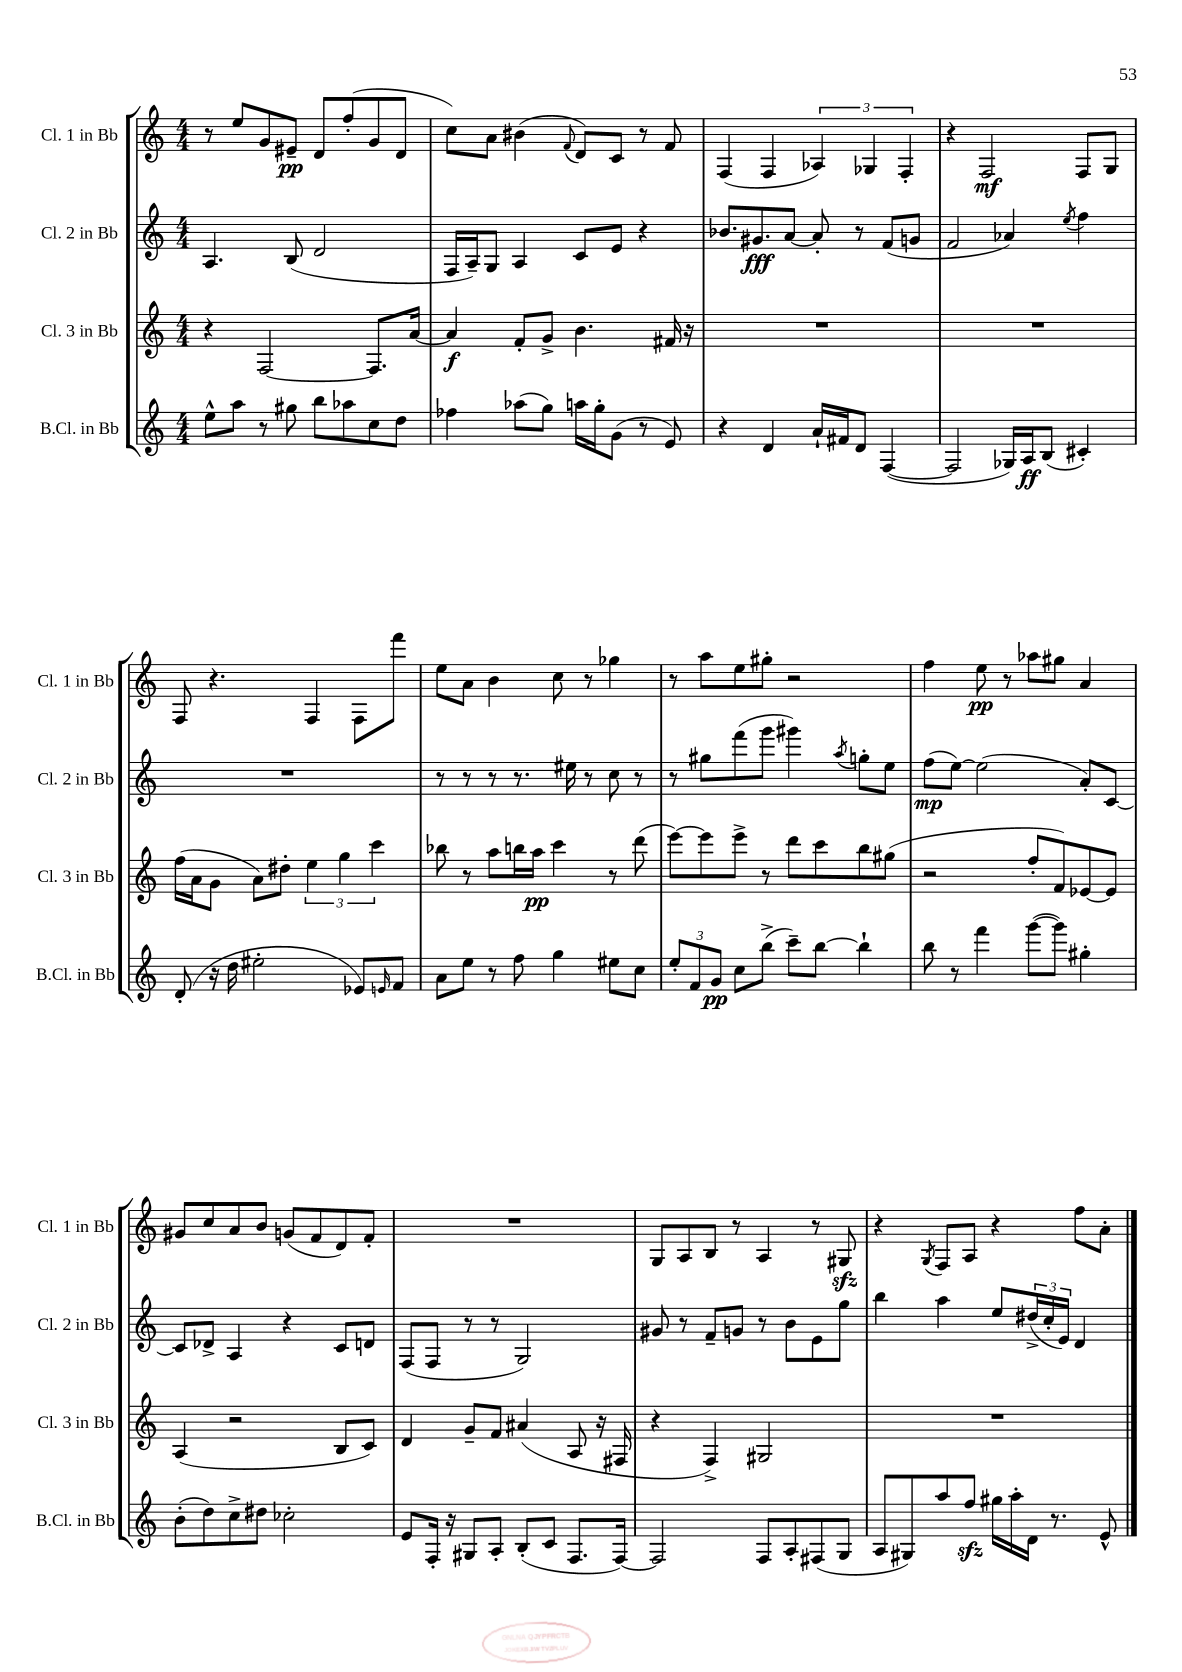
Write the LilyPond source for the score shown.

<<
\new StaffGroup <<
\new Staff = "s0" \with { instrumentName = "Cl. 1 in Bb" shortInstrumentName = "Cl. 1 in Bb" } {
    \clef treble \key c \major \numericTimeSignature \time 4/4
    r8 e''8 g'8 eis'8--\pp d'8 f''8-.( g'8 d'8 |
    c''8) a'8 bis'4( \appoggiatura { f'8 } d'8) c'8 r8 f'8 |
    f4( f4 \tuplet 3/2 { aes4) ges4 f4-. } |
    r4 f2\mf f8 g8 |
    f8 r4. f4 f8 f'''8 |
    e''8 a'8 b'4 c''8 r8 ges''4 |
    r8 a''8 e''8 gis''8-. r2 |
    f''4 e''8\pp r8 aes''8 gis''8 a'4 |
    gis'8 c''8 a'8 b'8 g'8( f'8 d'8) f'8-. |
    R1 |
    g8 a8 b8 r8 a4 r8 gis8\sfz |
    r4 \acciaccatura { g8 } f8 a8 r4 f''8 a'8-. \bar "|." |
}
\new Staff = "s1" \with { instrumentName = "Cl. 2 in Bb" shortInstrumentName = "Cl. 2 in Bb" } {
    \clef treble \key c \major \numericTimeSignature \time 4/4
    a4. b8( d'2 |
    f16 a16--) g8 a4 c'8 e'8 r4 |
    bes'8. gis'8.\fff a'8~ a'8-. r8 f'8( g'8 |
    f'2 aes'4) \acciaccatura { e''8 } f''4 |
    R1 |
    r8 r8 r8 r8. eis''16 r8 c''8 r8 |
    r8 gis''8 f'''8( g'''8 gis'''4) \acciaccatura { a''8 } g''8-. e''8 |
    f''8\mp( e''8~) e''2( a'8-.) c'8~ |
    c'8 des'8-> a4 r4 c'8 d'8 |
    f8( f8 r8 r8 g2) |
    gis'8 r8 f'8-- g'8 r8 b'8 e'8 g''8 |
    b''4 a''4 e''8 \tuplet 3/2 { dis''16->( c''16-. e'16) } d'4 \bar "|." |
}
\new Staff = "s2" \with { instrumentName = "Cl. 3 in Bb" shortInstrumentName = "Cl. 3 in Bb" } {
    \clef treble \key c \major \numericTimeSignature \time 4/4
    r4 f2~ f8. a'16~ |
    a'4\f f'8-. g'8-> b'4. fis'16 r16 |
    R1 |
    R1 |
    f''16( a'16 g'8 a'8) dis''8-. \tuplet 3/2 { e''4 g''4 c'''4 } |
    bes''8 r8 a''8 b''16 a''16\pp c'''4 r8 d'''8( |
    e'''8~) e'''8 e'''8-> r8 d'''8 c'''8 b''8 gis''8( |
    r2 f''8-. f'8) ees'8~ ees'8 |
    a4( r2 b8 c'8) |
    d'4 g'8-- f'8 ais'4( a8 r16 fis16 |
    r4 f4->) gis2 |
    R1 \bar "|." |
}
\new Staff = "s3" \with { instrumentName = "B.Cl. in Bb" shortInstrumentName = "B.Cl. in Bb" } {
    \clef treble \key c \major \numericTimeSignature \time 4/4
    e''8-^ a''8 r8 gis''8 b''8 aes''8 c''8 d''8 |
    fes''4 aes''8( g''8) a''16 g''16-. g'8( r8 e'8) |
    r4 d'4 a'16-! fis'16 d'8 f4~( |
    f2 ges16) a16\ff b8( cis'4-.) |
    d'8-.( r16 d''16 eis''2-. ees'8) \grace { e'16 } f'8 |
    a'8 e''8 r8 f''8 g''4 eis''8 c''8 |
    \tuplet 3/2 { e''8-. f'8 g'8\pp } c''8 b''8->( c'''8--) b''8~ b''4-! |
    b''8 r8 f'''4 g'''8~( g'''8) gis''4-. |
    b'8-.( d''8) c''8-> dis''8 ces''2-. |
    e'8 f16-. r16 gis8 a8-. b8-.( c'8 f8. f16~) |
    f2 f8 a8-. fis8( g8 |
    a8 gis8) a''8 f''8\sfz gis''16 a''16-. d'16 r8. e'8-^ \bar "|." |
}
>>
>>
\layout { \context { \Score \remove "Bar_number_engraver" } }
